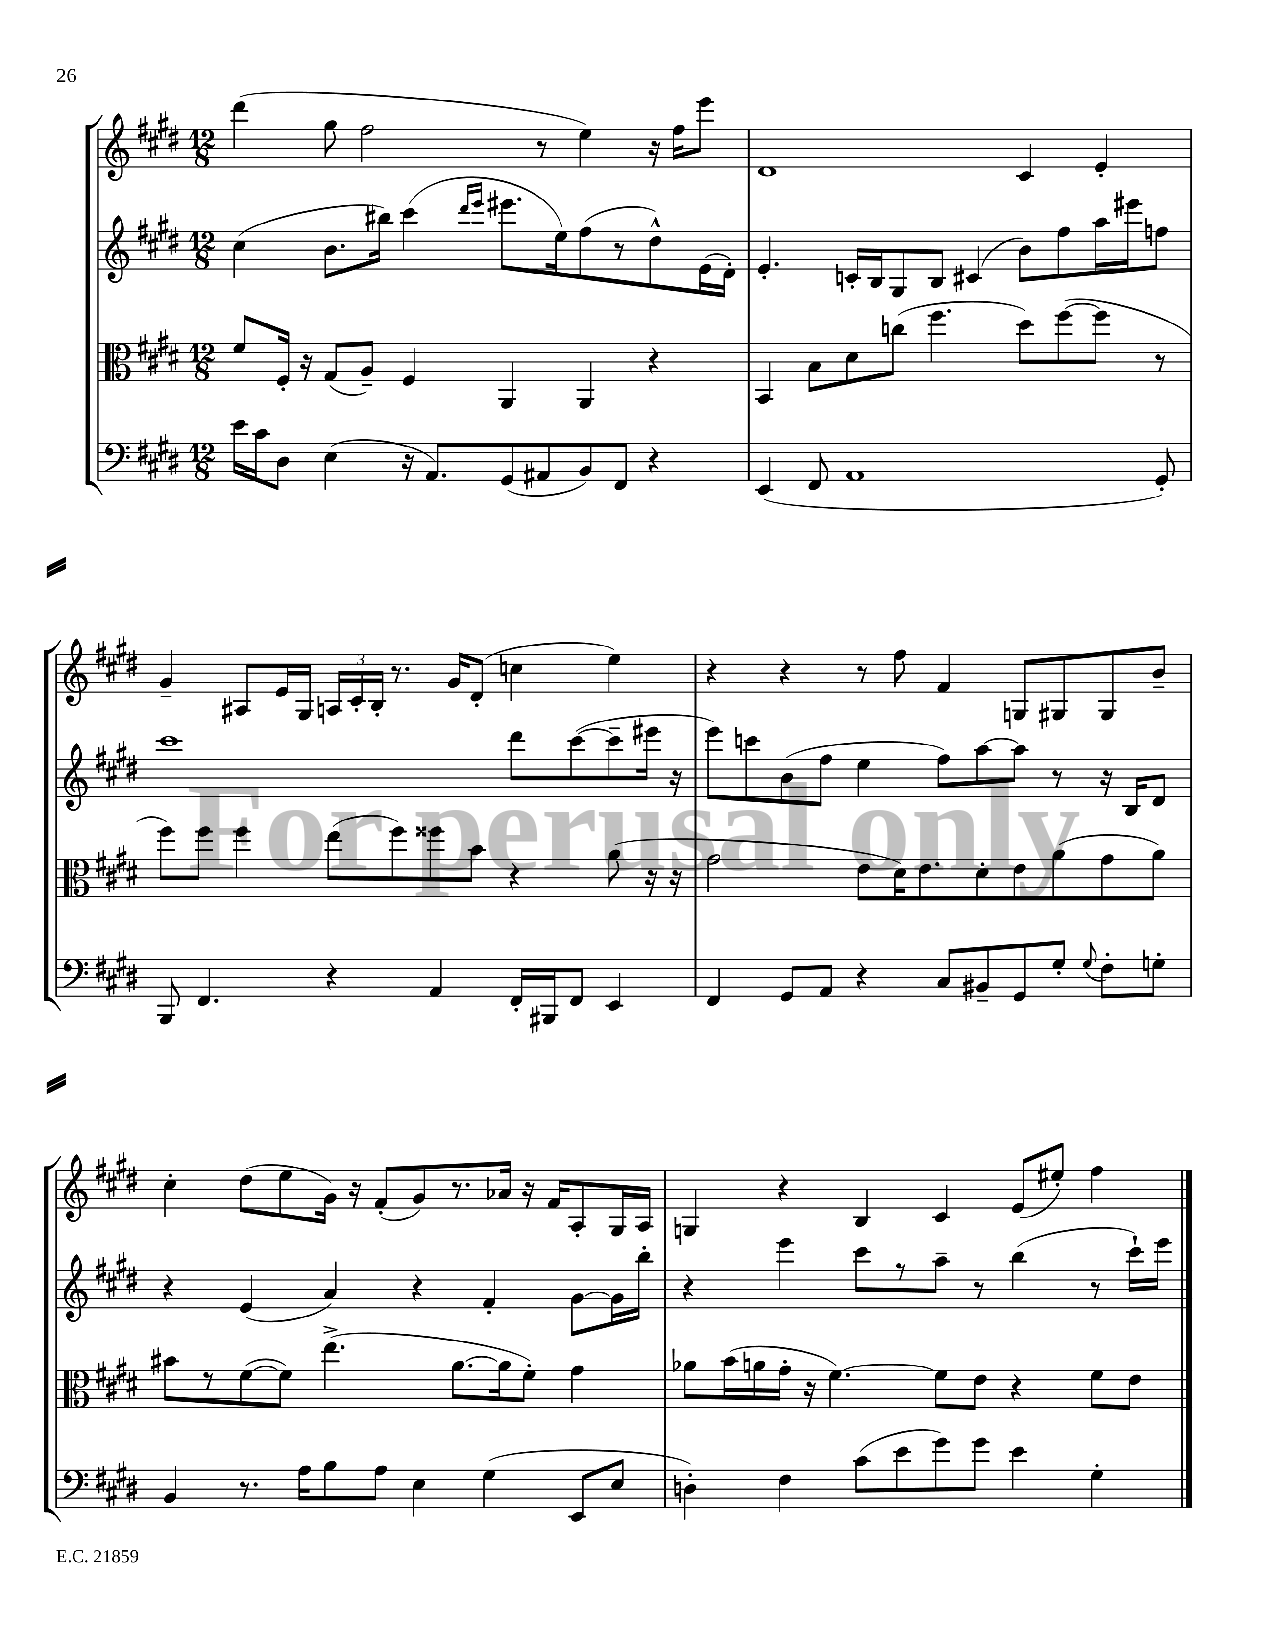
<<
\new StaffGroup <<
\new Staff = "s0" {
    \clef treble \key e \major \numericTimeSignature \time 12/8
    \autoBeamOff dis'''4( gis''8 fis''2 r8 e''4) r16 fis''16[ e'''8] |
    dis'1 cis'4 e'4-. |
    gis'4-- ais8[ e'16 gis16] \tuplet 3/2 { a16[ cis'16-. b16]-. } r8. gis'16[ dis'8]-.( c''4 e''4) |
    r4 r4 r8 fis''8 fis'4 g8[ gis8 gis8 b'8]-- |
    cis''4-. dis''8[( e''8 gis'16]) r16 fis'8[-.( gis'8) r8. aes'16] r16 fis'16[ a8-. gis16 a16] |
    g4 r4 b4 cis'4 e'8[( eis''8]-.) fis''4 \bar "|." |
}
\new Staff = "s1" {
    \clef treble \key e \major \numericTimeSignature \time 12/8
    \autoBeamOff cis''4( b'8.[ bis''16]) cis'''4( \grace { dis'''16[ e'''16] } eis'''8.[ e''16) fis''8( r8 dis''8-^) e'16( dis'16]-.) |
    e'4.-. c'16[-. b16 gis8 b8] cis'4( b'8[) fis''8 a''16 eis'''16 f''8] |
    cis'''1 dis'''8[ cis'''8~( cis'''8-- eis'''16] r16 |
    e'''8[) c'''8 b'8( fis''8] e''4 fis''8[) a''8~ a''8] r8 r16 b16[ dis'8] |
    r4 e'4( a'4) r4 fis'4-. gis'8[~ gis'16 b''16]-. |
    r4 e'''4 cis'''8[ r8 a''8]-- r8 b''4( r8 cis'''16[-!) e'''16] \bar "|." |
}
\new Staff = "s2" {
    \clef alto \key e \major \numericTimeSignature \time 12/8
    \autoBeamOff fis'8[ fis16]-. r16 gis8[( a8]--) fis4 a,4 a,4 r4 |
    b,4 b8[ dis'8 c''8]( fis''4. dis''8[) fis''8~( fis''8] r8 |
    fis''8[) fis''8] fis''4 e''8[( fis''8) fisis''8 b'8] r4 a'8( r16 r16 |
    gis'2 e'8[ dis'16) e'8. dis'8-. e'8 a'8( gis'8 a'8]) |
    bis'8[ r8 fis'8~( fis'8]) e''4.->( a'8.[~ a'16 fis'8]-.) gis'4 |
    aes'8[ b'16( a'16 gis'16]-. r16 fis'4.~) fis'8[ e'8] r4 fis'8[ e'8] \bar "|." |
}
\new Staff = "s3" {
    \clef bass \key e \major \numericTimeSignature \time 12/8
    \autoBeamOff e'16[ cis'16 dis8] e4( r16 a,8.[) gis,8( ais,8 b,8) fis,8] r4 |
    e,4( fis,8 a,1 gis,8-.) |
    b,,8 fis,4. r4 a,4 fis,16[-. bis,,16 fis,8] e,4 |
    fis,4 gis,8[ a,8] r4 cis8[ bis,8-- gis,8 gis8]-. \appoggiatura { gis8 } fis8[-. g8]-. |
    b,4 r8. a16[ b8 a8] e4 gis4( e,8[ e8] |
    d4-.) fis4 cis'8[( e'8 gis'8) gis'8] e'4 gis4-. \bar "|." |
}
>>
>>
\layout { \context { \Score \remove "Bar_number_engraver" } }
